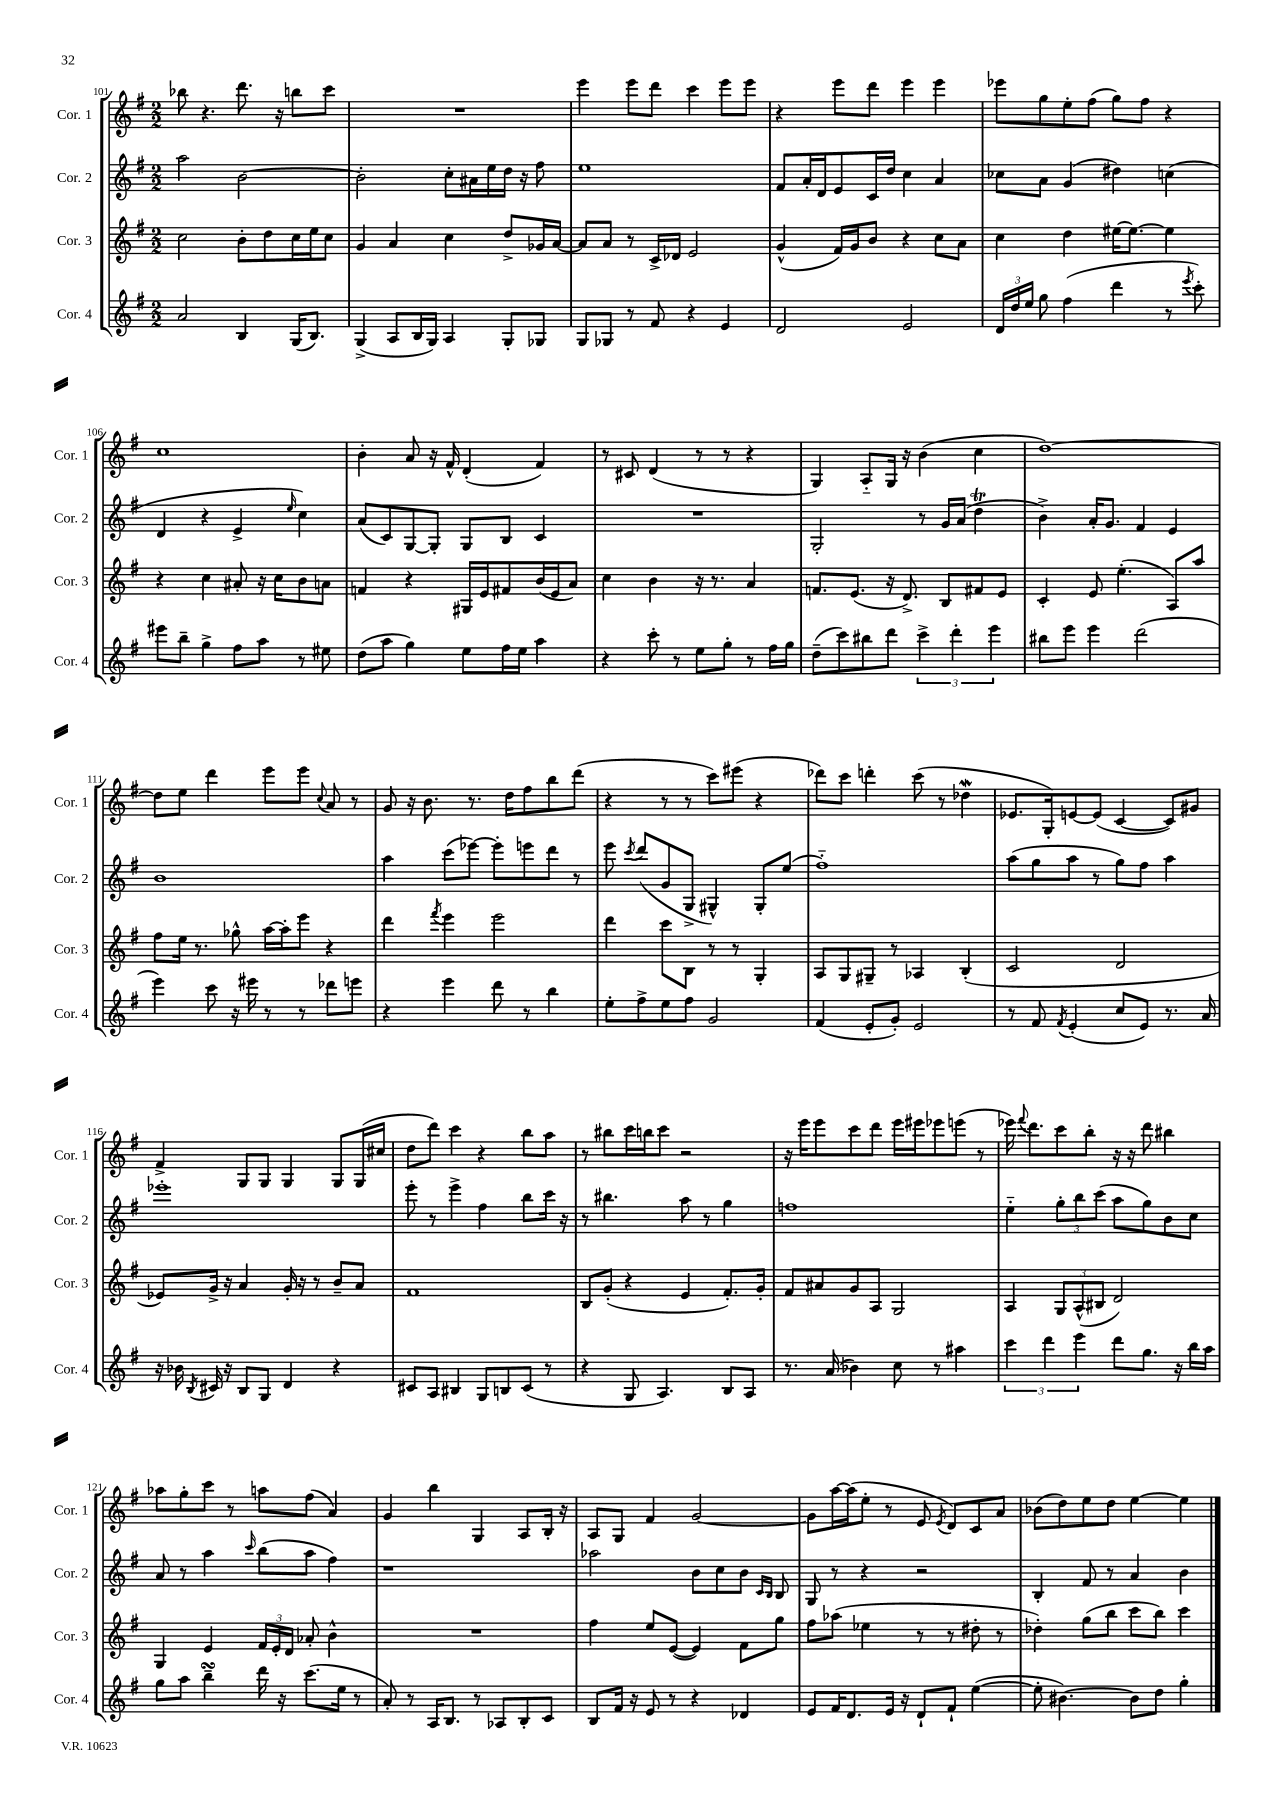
<<
\new StaffGroup <<
\new Staff = "s0" \with { instrumentName = "Cor. 1" shortInstrumentName = "Cor. 1" } {
    \clef treble \key g \major \numericTimeSignature \time 2/2
    \autoBeamOff bes''8 r4. d'''8. r16 b''8[ c'''8] |
    R1 |
    e'''4 e'''8[ d'''8] c'''4 e'''8[ e'''8] |
    r4 e'''8[ d'''8] e'''4 e'''4 |
    ees'''8[ g''8 e''8-. fis''8]( g''8[) fis''8] r4 |
    c''1 |
    b'4-. a'8 r16 fis'16-^ d'4-.( fis'4) |
    r8 cis'8 d'4( r8 r8 r4 |
    g4) a8[-_ g16] r16 b'4( c''4 |
    d''1~) |
    d''8[ e''8] d'''4 e'''8[ e'''8] \appoggiatura { c''8 } a'8 r8 |
    g'8 r16 b'8. r8. d''16[ fis''8 b''8 d'''8]( |
    r4 r8 r8 c'''8[) eis'''8]( r4 |
    des'''8[) c'''8] d'''4-. c'''8( r8 des''4\mordent |
    ees'8.[ g16-.) e'8~ e'8]( c'4~ c'8[) gis'8] |
    fis'4-> g8[ g8] g4 g8[ g16( cis''16] |
    d''8[ d'''8]) c'''4 r4 b''8[ a''8] |
    r8 bis''8[ c'''16 b''16 c'''8] r2 |
    r16 e'''16[ e'''8 c'''8 d'''8] e'''16[ eis'''16 ees'''8 e'''8]( r8 |
    ees'''16) \appoggiatura { fis'''8 } d'''8.[ c'''8 b''8]-. r16 r16 d'''8 bis''4 |
    aes''8[ g''8-. c'''8] r8 a''8[ fis''8]( a'4) |
    g'4 b''4 g4 a8[ b16]-. r16 |
    a8[ g8] fis'4 g'2~ |
    g'8[ a''16~ a''16( e''8]-. r8 e'8 \acciaccatura { e'8 } d'8[) c'8 a'8] |
    bes'8[( d''8) e''8 d''8] e''4~ e''4 \bar "|." |
}
\new Staff = "s1" \with { instrumentName = "Cor. 2" shortInstrumentName = "Cor. 2" } {
    \clef treble \key g \major \numericTimeSignature \time 2/2
    \autoBeamOff a''2 b'2~ |
    b'2-. c''8[-. ais'16 e''16 d''16] r16 fis''8 |
    e''1 |
    fis'8[ a'16-. d'16 e'8 c'16 d''16] c''4 a'4 |
    ces''8[ a'8] g'4( dis''4) c''4( |
    d'4 r4 e'4-> \grace { e''16 } c''4) |
    a'8[( c'8) g8~ g8]-. g8[ b8] c'4 |
    R1 |
    g2-. r8 g'16[ a'16]( d''4\trill |
    b'4->) a'16[-. g'8.] fis'4 e'4 |
    b'1 |
    a''4 c'''8[( ees'''8]~) ees'''8[-. e'''8 d'''8] r8 |
    e'''8 \acciaccatura { c'''8 } d'''8[( g'8 g8]-> gis4-^) gis8[-. e''8]( |
    fis''1-_) |
    a''8[( g''8 a''8] r8 g''8[) fis''8] a''4 |
    ees'''1-. |
    e'''8-. r8 e'''4-> fis''4 b''8[ c'''16] r16 |
    r8 bis''4. a''8 r8 g''4 |
    f''1 |
    e''4-_ \tuplet 3/2 { g''8[-. b''8 c'''8]( } a''8[ g''8) b'8 c''8] |
    a'8 r8 a''4 \grace { c'''16 } b''8[( a''8] fis''4) |
    r1 |
    aes''2 b'8[ c''8 b'8] \grace { c'16[ b16] } b8 |
    g8 r8 r4 r2 |
    b4-. fis'8 r8 a'4 b'4 \bar "|." |
}
\new Staff = "s2" \with { instrumentName = "Cor. 3" shortInstrumentName = "Cor. 3" } {
    \clef treble \key g \major \numericTimeSignature \time 2/2
    \autoBeamOff c''2 b'8[-. d''8 c''16 e''16 c''8] |
    g'4 a'4 c''4 d''8[-> ges'16 a'16]~ |
    a'8[ a'8] r8 c'16[-> des'16] e'2 |
    g'4-^( fis'16[) g'16 b'8] r4 c''8[ a'8] |
    c''4 d''4 eis''16[~ eis''8.]~ eis''4 |
    r4 c''4 ais'8-. r16 c''16[ b'8 a'8] |
    f'4 r4 gis16[ e'16 fis'8 b'16( e'16 a'8]) |
    c''4 b'4 r16 r8. a'4 |
    f'8.[ e'8.]( r16 d'8.->) b8[ fis'8 e'8] |
    c'4-. e'8 e''4.-.( a8[) a''8] |
    fis''8[ e''16] r8. ges''8-^ a''16[~ a''16-. e'''8] r4 |
    d'''4 \acciaccatura { fis'''8 } e'''4 e'''2 |
    d'''4 c'''8[ b8] r8 r8 g4-. |
    a8[ g8 gis8]-- r8 aes4 b4-.( |
    c'2 d'2 |
    ees'8[) g'16]-> r16 a'4 g'16-. r16 r8 b'8[-- a'8] |
    fis'1 |
    b8[ g'8]-.( r4 e'4 fis'8.[-.) g'16]-. |
    fis'8[ ais'8 g'8 a8] g2 |
    a4 \tuplet 3/2 { g8[ a8-^( bis8] } d'2) |
    g4 e'4 \tuplet 3/2 { fis'16[ e'16-. d'16] } aes'8-. b'4-^ |
    R1 |
    fis''4 e''8[ e'8]~( e'4) fis'8[ g''8] |
    fis''8[ aes''8]( ees''4 r8 r8 dis''8-. r8 |
    des''4-.) g''8[( b''8] c'''8[ b''8]) c'''4 \bar "|." |
}
\new Staff = "s3" \with { instrumentName = "Cor. 4" shortInstrumentName = "Cor. 4" } {
    \clef treble \key g \major \numericTimeSignature \time 2/2
    \autoBeamOff a'2 b4 g16[( b8.]) |
    g4->( a8[ b16 g16]) a4 g8[-. ges8] |
    g8[ ges8] r8 fis'8 r4 e'4 |
    d'2 e'2 |
    \tuplet 3/2 { d'16[ d''16 e''16] } g''8 fis''4( d'''4 r8 \acciaccatura { e'''8 } c'''8-.) |
    eis'''8[ b''8]-- g''4-> fis''8[ a''8] r8 eis''8 |
    d''8[( a''8] g''4) e''8[ fis''16 e''16] a''4 |
    r4 c'''8-. r8 e''8[ g''8]-. r8 fis''16[ g''16] |
    d''8[--( c'''8) bis''8 d'''8] \tuplet 3/2 { c'''4-> d'''4-. e'''4 } |
    bis''8[ e'''8] e'''4 d'''2( |
    e'''4) c'''8 r16 eis'''16 r8 r8 des'''8[ e'''8] |
    r4 e'''4 d'''8 r8 b''4 |
    e''8[-. fis''8-> e''8 fis''8] g'2 |
    fis'4( e'8[-. g'8]-.) e'2 |
    r8 fis'8 \acciaccatura { fis'8 } e'4-.( c''8[ e'8]) r8. a'16 |
    r16 bes'16 \acciaccatura { b8 } cis'16 r16 b8[ g8] d'4 r4 |
    cis'8[ a8] bis4 g8[ b8 cis'8]( r8 |
    r4 g8 a4.) b8[ a8] |
    r8. a'16( bes'4) c''8 r8 ais''4 |
    \tuplet 3/2 { c'''4 d'''4 e'''4 } d'''8[ g''8.] r16 b''16[ a''16] |
    g''8[ a''8] b''4--\turn d'''16 r16 c'''8.[( e''16] r8 |
    a'8-.) r8 a16[ b8.] r8 aes8[ b8-. c'8] |
    b8[ fis'16] r16 e'8 r8 r4 des'4 |
    e'8[ fis'16 d'8. e'16] r16 d'8[-! fis'8]-! e''4~( |
    e''8-. bis'4.~) bis'8[ d''8] g''4-. \bar "|." |
}
>>
>>
\layout { \context { \Score currentBarNumber = #101 } }
